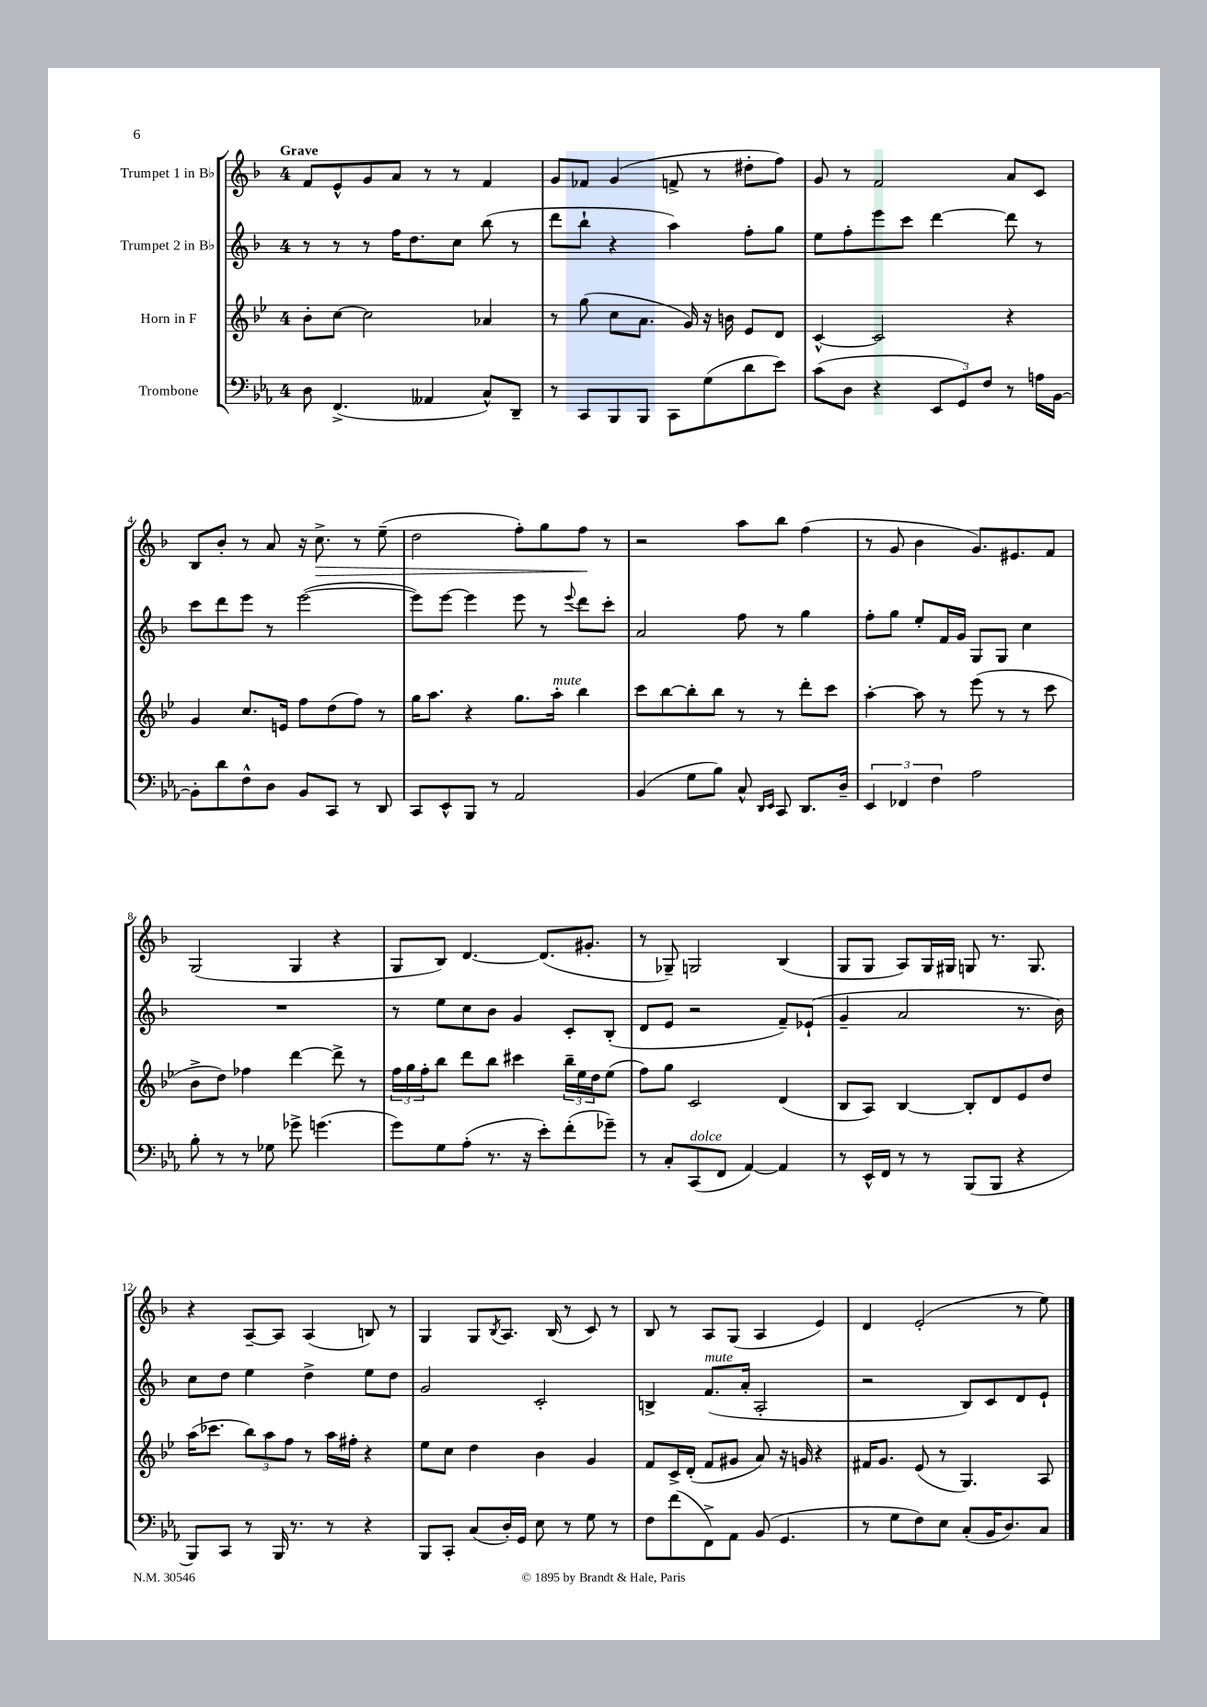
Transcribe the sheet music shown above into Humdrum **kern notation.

**kern	**kern	**kern	**kern	**dynam
*part4	*part3	*part2	*part1	*part1
*staff4	*staff3	*staff2	*staff1	*staff1
*I"Trombone	*I"Horn in F	*I"Trumpet 2 in B♭	*I"Trumpet 1 in B♭	*
*clefF4	*clefG2	*clefG2	*clefG2	*
*k[b-e-a-]	*k[b-e-]	*k[b-]	*k[b-]	*
*M4/4	*M4/4	*M4/4	*M4/4	*
=1	=1	=1	=1	=1
!	!	!	!LO:TX:a:B:t=Grave	!
8D\	8b-'\L	8r	8f/L	.
(4.FF^/	[8cc\J	8r	8e^^/	.
.	2cc\]	8r	8g/	.
.	.	16ff\KL	8a/J	.
.	.	8.dd\	.	.
4AA--X/	.	.	8r	.
.	.	8cc\J	8r	.
8C^^/L)	4a-X/	(8bb-\	4f/	.
8DD~/J	.	8r	.	.
=2	=2	=2	=2	=2
8r	8r	8ddd\L	8g/L	.
8CC/L	(8gg\	8bb-`\J	8f-X/J	.
8BBB-/	8cc\L	4r	(4g/	.
8BBB-/J	8.a\J	.	.	.
8CC\L	.	4aa\)	8fn^/	.
.	16g/)	.	.	.
(8G\	16r	.	8r	.
.	16bn\	.	.	.
8d\	8e-/L	8ff'\L	8dd#X'\L	.
8e-\J)	8d/J	8gg\J	8ff\J)	.
=3	=3	=3	=3	=3
(8c\L	[4c^^/	8ee\L	8g/	.
8D\J	.	8ff'\	8r	.
4r	2c/]	8eee\	2f/	.
.	.	8ccc\J	.	.
12EE-/L	.	[4ddd\	.	.
12GG/)	.	.	.	.
12F/J	.	.	.	.
8r	4r	8ddd\]	8a/L	.
16An\LL	.	8r	8c/J	.
[16BB-\JJ	.	.	.	.
!!LO:LB:g=z
=4	=4	=4	=4	=4
8BB-'\L]	4g/	8ccc\L	8B-/L	.
8d\	.	8ddd\	8b-'/J	.
8F^^\	8.cc/L	8eee\J	8r	.
8D\J	.	8r	8a/	.
.	16en/Jk	.	.	.
8BB-/L	8ff\L	([2eee\	16r	.
!	!	!	!	!LO:HP:b
.	.	.	8.cc^\	>
8CC/J	(8dd\	.	.	.
8r	8ff\J)	.	8r	.
8DD/	8r	.	(8ee~\	.
=5	=5	=5	=5	=5
8CC/L	16gg\KL	8eee\L])	2dd\	.
.	8.aa\J	.	.	.
8EE-^^/	.	[8eee\J	.	.
8BBB-/J	4r	4eee\]	.	.
8r	.	.	.	.
2AA-/	8.gg\L	8eee\	8ff'\L)	.
.	.	8r	8gg\	.
!	!LO:TX:a:i:t=mute	!	!	!
.	16aa'\Jk	.	.	.
.	.	8qqeee/	.	.
.	4bb-\	8ddd\L	8ff\J	.
.	.	8ccc'\J	8r	]
=6	=6	=6	=6	=6
(4BB-/	8ccc\L	2a/	2r	.
.	[8bb-\	.	.	.
8G\L	8bb-'\]	.	.	.
8B-\J)	8bb-\J	.	.	.
8C^^/	8r	8ff\	8aa\L	.
16qqDD/LL	.	.	.	.
16qqEE-/JJ	.	.	.	.
8CC/	8r	8r	8bb-\J	.
8.DD/L	8ddd'\L	4gg\	(4ff\	.
.	8ccc\J	.	.	.
16D~/Jk	.	.	.	.
=7	=7	=7	=7	=7
6EE-/	[4aa'\	8ff'\L	8r	.
.	.	8gg\J	8g/	.
6FF-X/	.	.	.	.
.	8aa\]	8ee'/L	4b-\	.
6F\	.	.	.	.
.	8r	16f/L	.	.
.	.	16g/JJ	.	.
2A-\	(8eee-\	8G/L	8.g/L)	.
.	8r	8G/J	.	.
.	.	.	8.e#X/	.
.	8r	4cc\	.	.
.	8ccc\	.	8f/J	.
!!LO:LB:g=z
=8	=8	=8	=8	=8
8B-'\	8b-^\L	1r	(2G/	.
8r	8dd\J)	.	.	.
8r	4ff-X\	.	.	.
8G-X\	.	.	.	.
8g-X^\	[4ddd\	.	4G/	.
(4.gn\	.	.	.	.
.	8ddd^\]	.	4r	.
.	8r	.	.	.
=9	=9	=9	=9	=9
8g\L)	24ff\LL	8r	8G/L	.
.	24gg\	.	.	.
.	24ff'\J	.	.	.
8G\	8bb-\J	8ee\L	8B-/J)	.
(8A-'\J	8ddd\L	8cc\	[4.d/	.
8.r	8bb-\J	8b-\J	.	.
.	4ccc#X\	4g/	.	.
16r	.	.	.	.
8e-'\L)	.	.	(8.d/L]	.
(8f'\	24bb-~\LL	8c'/L	.	.
.	24ee-\	.	.	.
.	.	.	8.g#X'/J	.
.	24dd\J	.	.	.
8g-X~\J)	(8ee-\J	(8B-'/J	.	.
=10	=10	=10	=10	=10
8r	8ff\L)	8d/L	8r	.
8C'/L	8gg\J	8e/J	8G-X~/)	.
!LO:TX:a:i:t=dolce	!	!	!	!
(8CC/	2c/	2r	2Gn/	.
8FF/J	.	.	.	.
[4AA-/)	.	.	.	.
4AA-/]	(4d/	8f~/L)	(4B-/	.
.	.	(8e-X`/J	.	.
=11	=11	=11	=11	=11
8r	8B-/L	4g~/	8G/L	.
16EE-^^/LL	8A/J)	.	8G/J	.
16FF/JJ	.	.	.	.
8r	[4B-/	2a/	8A/L)	.
8r	.	.	16G/L	.
.	.	.	16G#X/JJ	.
(8BBB-/L	8B-'/L]	.	8Gn/	.
8BBB-/J	8d/	.	8.r	.
4r	8e-/	8.r	.	.
.	.	.	8.G/	.
.	8dd/J	.	.	.
.	.	16b-\)	.	.
!!LO:LB:g=z
=12	=12	=12	=12	=12
8BBB-/L)	(16aa\KL	8cc\L	4r	.
.	8.ccc-X\J	.	.	.
8CC/J	.	8dd\J	.	.
8r	12bb-\L)	4ee\	[8A~/L	.
.	12aa\	.	.	.
16BBB-/	.	.	8A/J]	.
.	12ff\J	.	.	.
8.r	.	.	.	.
.	8r	4dd^\	(4A/	.
8r	16aa\LL	.	.	.
.	16ff#X'\JJ	.	.	.
4r	4r	8ee\L	8Bn/)	.
.	.	8dd\J	8r	.
=13	=13	=13	=13	=13
8BBB-/L	8ee-\L	2g/	4G/	.
8CC'/J	8cc\J	.	.	.
(8C/L	4dd\	.	8G/L	.
.	.	.	8qB-/	.
16D'/L)	.	.	8.A/J	.
16GG/JJ	.	.	.	.
8E-\	4b-\	2c'/	.	.
.	.	.	(16B-/	.
8r	.	.	8r	.
8G\	4g/	.	8c/)	.
8r	.	.	8r	.
=14	=14	=14	=14	=14
8F\L	8f/L	4Bn^/	8B-/	.
(8f\	16c^/L	.	8r	.
.	(16d'/JJ	.	.	.
!	!	!LO:TX:a:i:t=mute	!	!
8FF^\)	8f/L	(8.f/L	8A/L	.
8AA-\J	8g#X/J	.	(8G/J	.
.	.	16a'/Jk	.	.
(8BB-/	8a/)	2A'/	4A/	.
4.GG/	16r	.	.	.
.	16gn/	.	.	.
.	4r	.	4e/)	.
=15	=15	=15	=15	=15
8r	16f#X/KL	2r	4d/	.
.	8.g/J	.	.	.
8G\L	.	.	.	.
8F\)	(8e-/	.	(2e'/	.
8E-\J	8r	.	.	.
(8C'/L	4.G/)	8B-/L)	.	.
16BB-/K	.	8c/	.	.
8.D/)	.	.	.	.
.	.	8d/	8r	.
8C/J	8A/	8e`/J	8ee\)	.
==	==	==	==	==
*-	*-	*-	*-	*-
